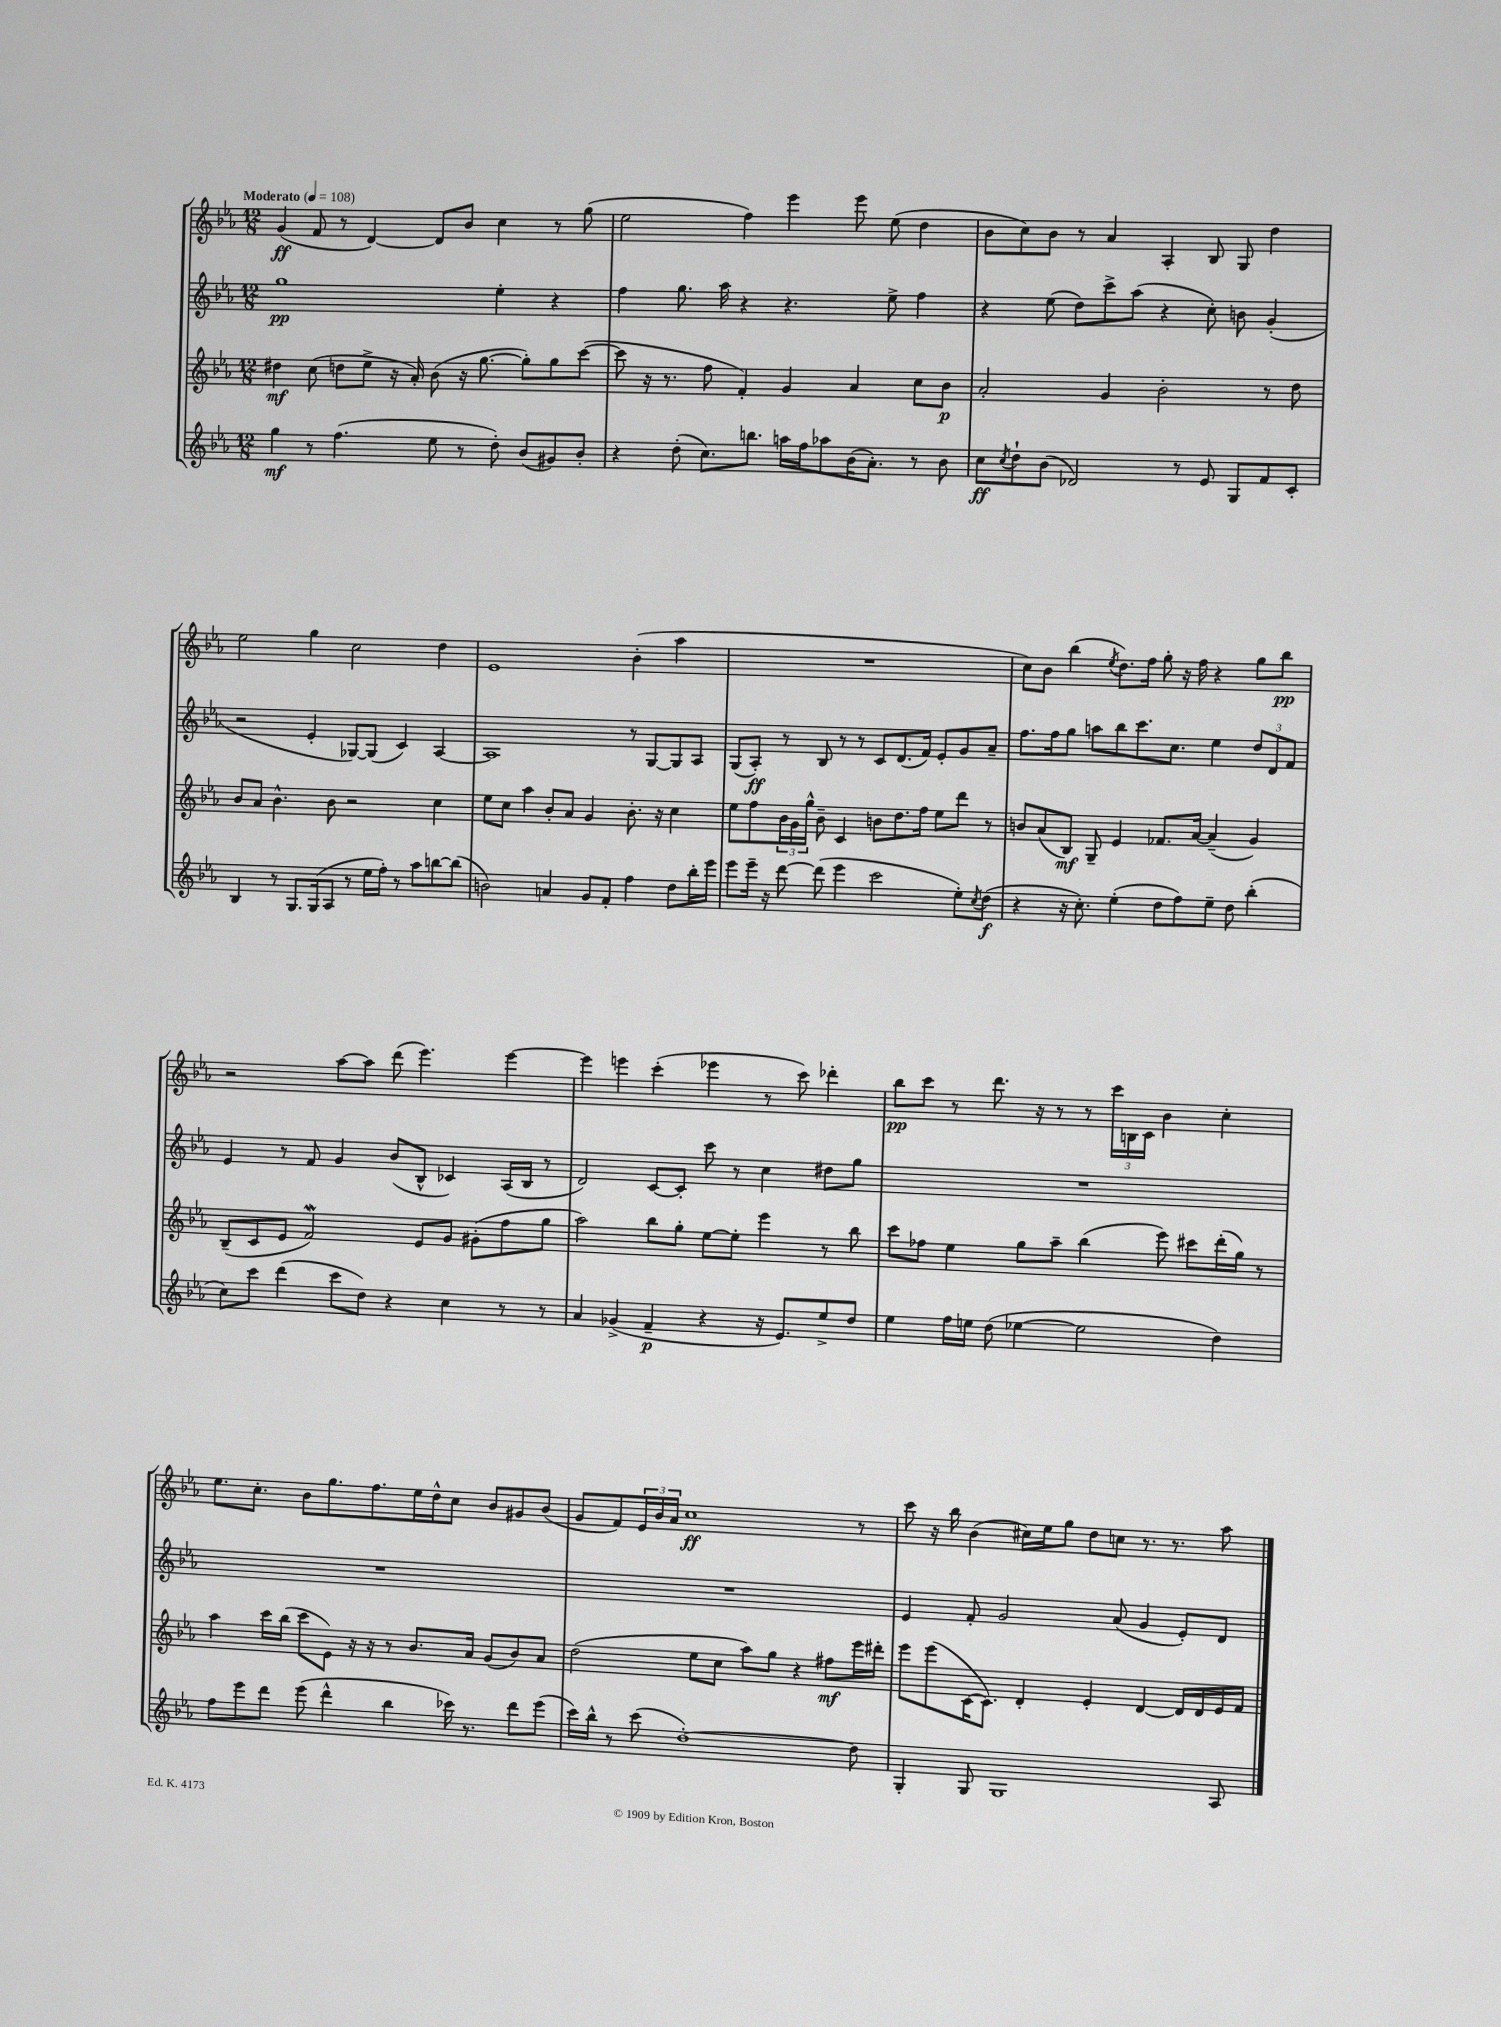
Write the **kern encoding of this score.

**kern	**dynam	**kern	**dynam	**kern	**dynam	**kern	**dynam
*part4	*part4	*part3	*part3	*part2	*part2	*part1	*part1
*staff4	*staff4	*staff3	*staff3	*staff2	*staff2	*staff1	*staff1
*clefG2	*	*clefG2	*	*clefG2	*	*clefG2	*
*k[b-e-a-]	*	*k[b-e-a-]	*	*k[b-e-a-]	*	*k[b-e-a-]	*
*M12/8	*	*M12/8	*	*M12/8	*	*M12/8	*
*MM108	*	*MM108	*	*MM108	*	*MM108	*
=1	=1	=1	=1	=1	=1	=1	=1
!	!	!	!	!	!	!LO:TX:a:B:t=Moderato	!
4gg\	mf	4dd#X\	mf	1gg	pp	(4g/	ff
8r	.	(8cc\	.	.	.	8f/	.
(4.ff\	.	8ddn\L	.	.	.	8r	.
.	.	8ee-^\J	.	.	.	[4d/)	.
.	.	16r	.	.	.	.	.
.	.	16a-'/)	.	.	.	.	.
8ee-\	.	(8b-\	.	.	.	8d/L]	.
8r	.	16r	.	.	.	8b-/J	.
.	.	[8.gg\	.	.	.	.	.
8dd'\)	.	.	.	4ee-'\	.	4cc\	.
(8b-/L	.	8gg'\L])	.	.	.	.	.
8g#X/)	.	8gg\	.	4r	.	8r	.
8b-'/J	.	([8ccc\J	.	.	.	(8gg\	.
=2	=2	=2	=2	=2	=2	=2	=2
4r	.	8ccc\]	.	4ff\	.	2ee-\	.
.	.	16r	.	.	.	.	.
.	.	8.r	.	.	.	.	.
(8dd'\	.	.	.	8.gg\	.	.	.
8.cc\L)	.	8ff\	.	.	.	.	.
.	.	.	.	16aa-\	.	.	.
.	.	4f'/)	.	4r	.	4ff\)	.
8.bbn\J	.	.	.	.	.	.	.
16aan\LL	.	4g/	.	4.r	.	4eee-\	.
16ff\J	.	.	.	.	.	.	.
8aa-X\	.	.	.	.	.	.	.
(16b-\K	.	4a-/	.	.	.	8eee-\	.
8.a-'\J)	.	.	.	.	.	.	.
.	.	.	.	8ee-^\	.	(8ee-\	.
8r	.	8cc\L	.	4ff\	.	4dd\	.
8b-\	.	8b-\J	p	.	.	.	.
=3	=3	=3	=3	=3	=3	=3	=3
8cc\L	ff	2a-'/	.	4r	.	8b-\L	.
8qcc/	.	.	.	.	.	.	.
8dd`\	.	.	.	.	.	8cc\)	.
(8b-\J	.	.	.	(8ee-\	.	8b-\J	.
2d-X/)	.	.	.	8dd\L)	.	8r	.
.	.	4g/	.	8ccc^\	.	4a-/	.
.	.	.	.	(8aa-\J	.	.	.
.	.	2b-'\	.	4r	.	4A-'/	.
8r	.	.	.	.	.	.	.
8e-/	.	.	.	8cc'\)	.	8B-/	.
8G/L	.	.	.	8bn\	.	8G/	.
8f/	.	8r	.	(4g'/	.	4dd\	.
8c'/J	.	8dd\	.	.	.	.	.
!!LO:LB:g=z
=4	=4	=4	=4	=4	=4	=4	=4
4B-/	.	8b-/L	.	2r	.	2ee-\	.
.	.	8a-/J	.	.	.	.	.
8r	.	4.b-^^\	.	.	.	.	.
8.G/L	.	.	.	.	.	.	.
.	.	.	.	4e-'/	.	4gg\	.
(16G/k	.	.	.	.	.	.	.
8A-/J	.	8b-\	.	.	.	.	.
8r	.	2r	.	[8G-X/L)	.	2cc\	.
16ee-\LL	.	.	.	(8G-/J]	.	.	.
16ff'\JJ)	.	.	.	.	.	.	.
8r	.	.	.	4c/)	.	.	.
8aa-\L	.	.	.	.	.	.	.
[8bbn\	.	4cc\	.	[4A-/	.	4dd\	.
(8bb\J]	.	.	.	.	.	.	.
=5	=5	=5	=5	=5	=5	=5	=5
2bn\)	.	8ee-\L	.	1A-]	.	1e-	.
.	.	8cc\J	.	.	.	.	.
.	.	4aa-\	.	.	.	.	.
4an/	.	8b-'/L	.	.	.	.	.
.	.	8a-/J	.	.	.	.	.
8g/L	.	4g/	.	.	.	.	.
8f'/J	.	.	.	.	.	.	.
4ff\	.	8.b-'\	.	8r	.	(4b-'\	.
.	.	.	.	[8G/L	.	.	.
.	.	16r	.	.	.	.	.
8dd\L	.	4cc\	.	8G/]	.	4aa-\	.
16bb-'\L	.	.	.	8A-/J	.	.	.
16eee-\JJ	.	.	.	.	.	.	.
=6	=6	=6	=6	=6	=6	=6	=6
8eee-\L	.	8ee-\L	.	(8G/L	.	1.r	.
16eee-~\Jk	.	8ff\	.	8A-'/J)	ff	.	.
16r	.	.	.	.	.	.	.
[8ddd\	.	24b-\L	.	8r	.	.	.
.	.	24g\	.	.	.	.	.
.	.	24gg^^\JJ	.	.	.	.	.
(8ddd\]	.	8b-~\	.	8B-/	.	.	.
4eee-\	.	4c/	.	8r	.	.	.
.	.	.	.	8r	.	.	.
2ccc\	.	8bn\L	.	8c/L	.	.	.
.	.	8.dd\	.	(8.d/	.	.	.
.	.	16ff\Jk	.	16f/Jk)	.	.	.
.	.	8ee-\L	.	8e-'/L	.	.	.
8ee-'\L)	.	8ddd\J	.	8g/	.	.	.
8qcc/	.	.	.	.	.	.	.
(8dd\J	f	8r	.	8a-~/J	.	.	.
=7	=7	=7	=7	=7	=7	=7	=7
4r	.	8bn/L	.	8.ff\L	.	8cc\L)	.
.	.	(8a-/	.	.	.	8b-\J	.
.	.	.	.	16ff\k	.	.	.
16r	.	8B-/J)	mf	8gg\J	.	(4bb-\	.
8.cc'\)	.	.	.	.	.	.	.
.	.	8G~/	.	8aan\L	.	.	.
.	.	.	.	.	.	8qee-/	.
(4ee-'\	.	4e-/	.	8bb-\	.	8.dd\L)	.
.	.	.	.	8.ccc\	.	.	.
.	.	.	.	.	.	16ff\Jk	.
8dd\L	.	8.f-X/L	.	.	.	8gg'\	.
.	.	.	.	8.cc\J	.	.	.
8ff\)	.	.	.	.	.	16r	.
.	.	[16a-/Jk	.	.	.	16ff\	.
8ee-~\J	.	(4a-~/]	.	4ee-\	.	4r	.
8dd\	.	.	.	.	.	.	.
(4bb-'\	.	4g/)	.	12dd/L	.	8gg\L	.
.	.	.	.	12d/	.	.	.
.	.	.	.	.	.	8bb-\J	pp
.	.	.	.	12f/J	.	.	.
!!LO:LB:g=z
=8	=8	=8	=8	=8	=8	=8	=8
8cc\L)	.	(8B-~/L	.	4e-/	.	2r	.
8ccc\J	.	8c/	.	.	.	.	.
(4ddd\	.	8e-/J	.	8r	.	.	.
.	.	2fW/)	.	8f/	.	.	.
8ccc\L	.	.	.	4g/	.	[8aa-\L	.
8dd\J)	.	.	.	.	.	8aa-\J]	.
4r	.	.	.	(8b-/L	.	(8ddd\	.
.	.	8e-/L	.	8B-^^/J	.	4.eee-\)	.
4cc\	.	8g/J	.	4c-X/)	.	.	.
.	.	(8g#X'\L	.	.	.	.	.
8r	.	8ff\	.	(16A-/LL	.	[4eee-\	.
.	.	.	.	16B-/JJ	.	.	.
8r	.	8gg\J	.	8r	.	.	.
=9	=9	=9	=9	=9	=9	=9	=9
4a-/	.	2aa-\)	.	2d/)	.	4eee-\]	.
(4g-X^/	.	.	.	.	.	4eeen\	.
4f~/	p	8bb-\L	.	[8c/L	.	(4ccc'\	.
.	.	8gg'\J	.	8c'/J]	.	.	.
4r	.	[8ee-\L	.	8ccc\	.	4eee-X\	.
.	.	8ee-'\J]	.	8r	.	.	.
16r	.	4eee-\	.	4cc\	.	8r	.
8.e-/L)	.	.	.	.	.	.	.
.	.	.	.	.	.	8ccc\)	.
8ee-^/	.	8r	.	8dd#X\L	.	4ddd-X'\	.
8dd/J	.	8bb-\	.	8gg\J	.	.	.
=10	=10	=10	=10	=10	=10	=10	=10
4ee-\	.	8ccc\L	.	1.r	.	8bb-\L	pp
.	.	8ff-X\J	.	.	.	8ccc\J	.
16ff\LL	.	4ee-\	.	.	.	8r	.
16een\JJ	.	.	.	.	.	.	.
(8dd\	.	.	.	.	.	8.ddd\	.
[4ee-X\	.	8gg\L	.	.	.	.	.
.	.	.	.	.	.	16r	.
.	.	8aa-~\J	.	.	.	8r	.
2ee-\]	.	(4bb-\	.	.	.	8r	.
.	.	.	.	.	.	24ccc\LL	.
.	.	.	.	.	.	24Bn\	.
.	.	.	.	.	.	24c\JJ	.
.	.	8eee-\)	.	.	.	4b-\	.
.	.	8ccc#X\L	.	.	.	.	.
4dd\)	.	(16ddd'\L	.	.	.	4cc'\	.
.	.	16gg\JJ)	.	.	.	.	.
.	.	8r	.	.	.	.	.
!!LO:LB:g=z
=11	=11	=11	=11	=11	=11	=11	=11
8ff\L	.	4aa-\	.	1.r	.	8.ee-\L	.
8eee-\	.	.	.	.	.	.	.
.	.	.	.	.	.	8.cc'\J	.
8ddd\J	.	16ccc\LL	.	.	.	.	.
.	.	(16bb-\JJ	.	.	.	.	.
(8eee-\	.	8ccc\L	.	.	.	8b-\L	.
4ddd^^\	.	8e-\J)	.	.	.	8.gg\	.
.	.	16r	.	.	.	.	.
.	.	16r	.	.	.	8.ff\	.
4bb-\	.	8r	.	.	.	.	.
.	.	8.b-/L	.	.	.	16ee-\L	.
.	.	.	.	.	.	16dd^^\J	.
16ccc-X\)	.	.	.	.	.	8cc\J	.
8.r	.	16a-/Jk	.	.	.	.	.
.	.	(8g/L	.	.	.	8b-/L	.
8ddd\L	.	8b-/)	.	.	.	8g#X/	.
(8eee-\J	.	8a-/J	.	.	.	(8b-/J	.
=12	=12	=12	=12	=12	=12	=12	=12
16ccc\LL)	.	(2dd\	.	1.r	.	8g/L	.
16bb-^^\JJ	.	.	.	.	.	.	.
8r	.	.	.	.	.	8f/)	.
(8ccc\	.	.	.	.	.	24e-/L	.
.	.	.	.	.	.	24b-/	.
.	.	.	.	.	.	24a-/JJ	.
[1dd')	.	.	.	.	.	1cc	ff
.	.	8ee-\L	.	.	.	.	.
.	.	8cc\J	.	.	.	.	.
.	.	8aa-\L)	.	.	.	.	.
.	.	8gg\J	.	.	.	.	.
.	.	4r	.	.	.	.	.
.	.	8ff#X\L	mf	.	.	.	.
8dd\]	.	16eee-\L	.	.	.	8r	.
.	.	16ddd#X'\JJ	.	.	.	.	.
=13	=13	=13	=13	=13	=13	=13	=13
4G'/	.	8eee-\L	.	4e-/	.	8ccc\	.
.	.	(8eee-\	.	.	.	16r	.
.	.	.	.	.	.	16bb-\	.
8G/	.	[16c\K	.	8f'/	.	(4b-\	.
.	.	8.c\J])	.	.	.	.	.
1G	.	.	.	2g/	.	.	.
.	.	4d'/	.	.	.	16cc#X\LL)	.
.	.	.	.	.	.	16ee-\J	.
.	.	.	.	.	.	8gg\J	.
.	.	4e-'/	.	.	.	8dd\L	.
.	.	.	.	(8a-/	.	8ccn\J	.
.	.	[4d/	.	4g/	.	8.r	.
.	.	.	.	.	.	8.r	.
.	.	16d/LL]	.	8e-'/L)	.	.	.
.	.	16d/	.	.	.	.	.
8A-/	.	16e-/	.	8d/J	.	8aa-\	.
.	.	16f/JJ	.	.	.	.	.
==	==	==	==	==	==	==	==
*-	*-	*-	*-	*-	*-	*-	*-
